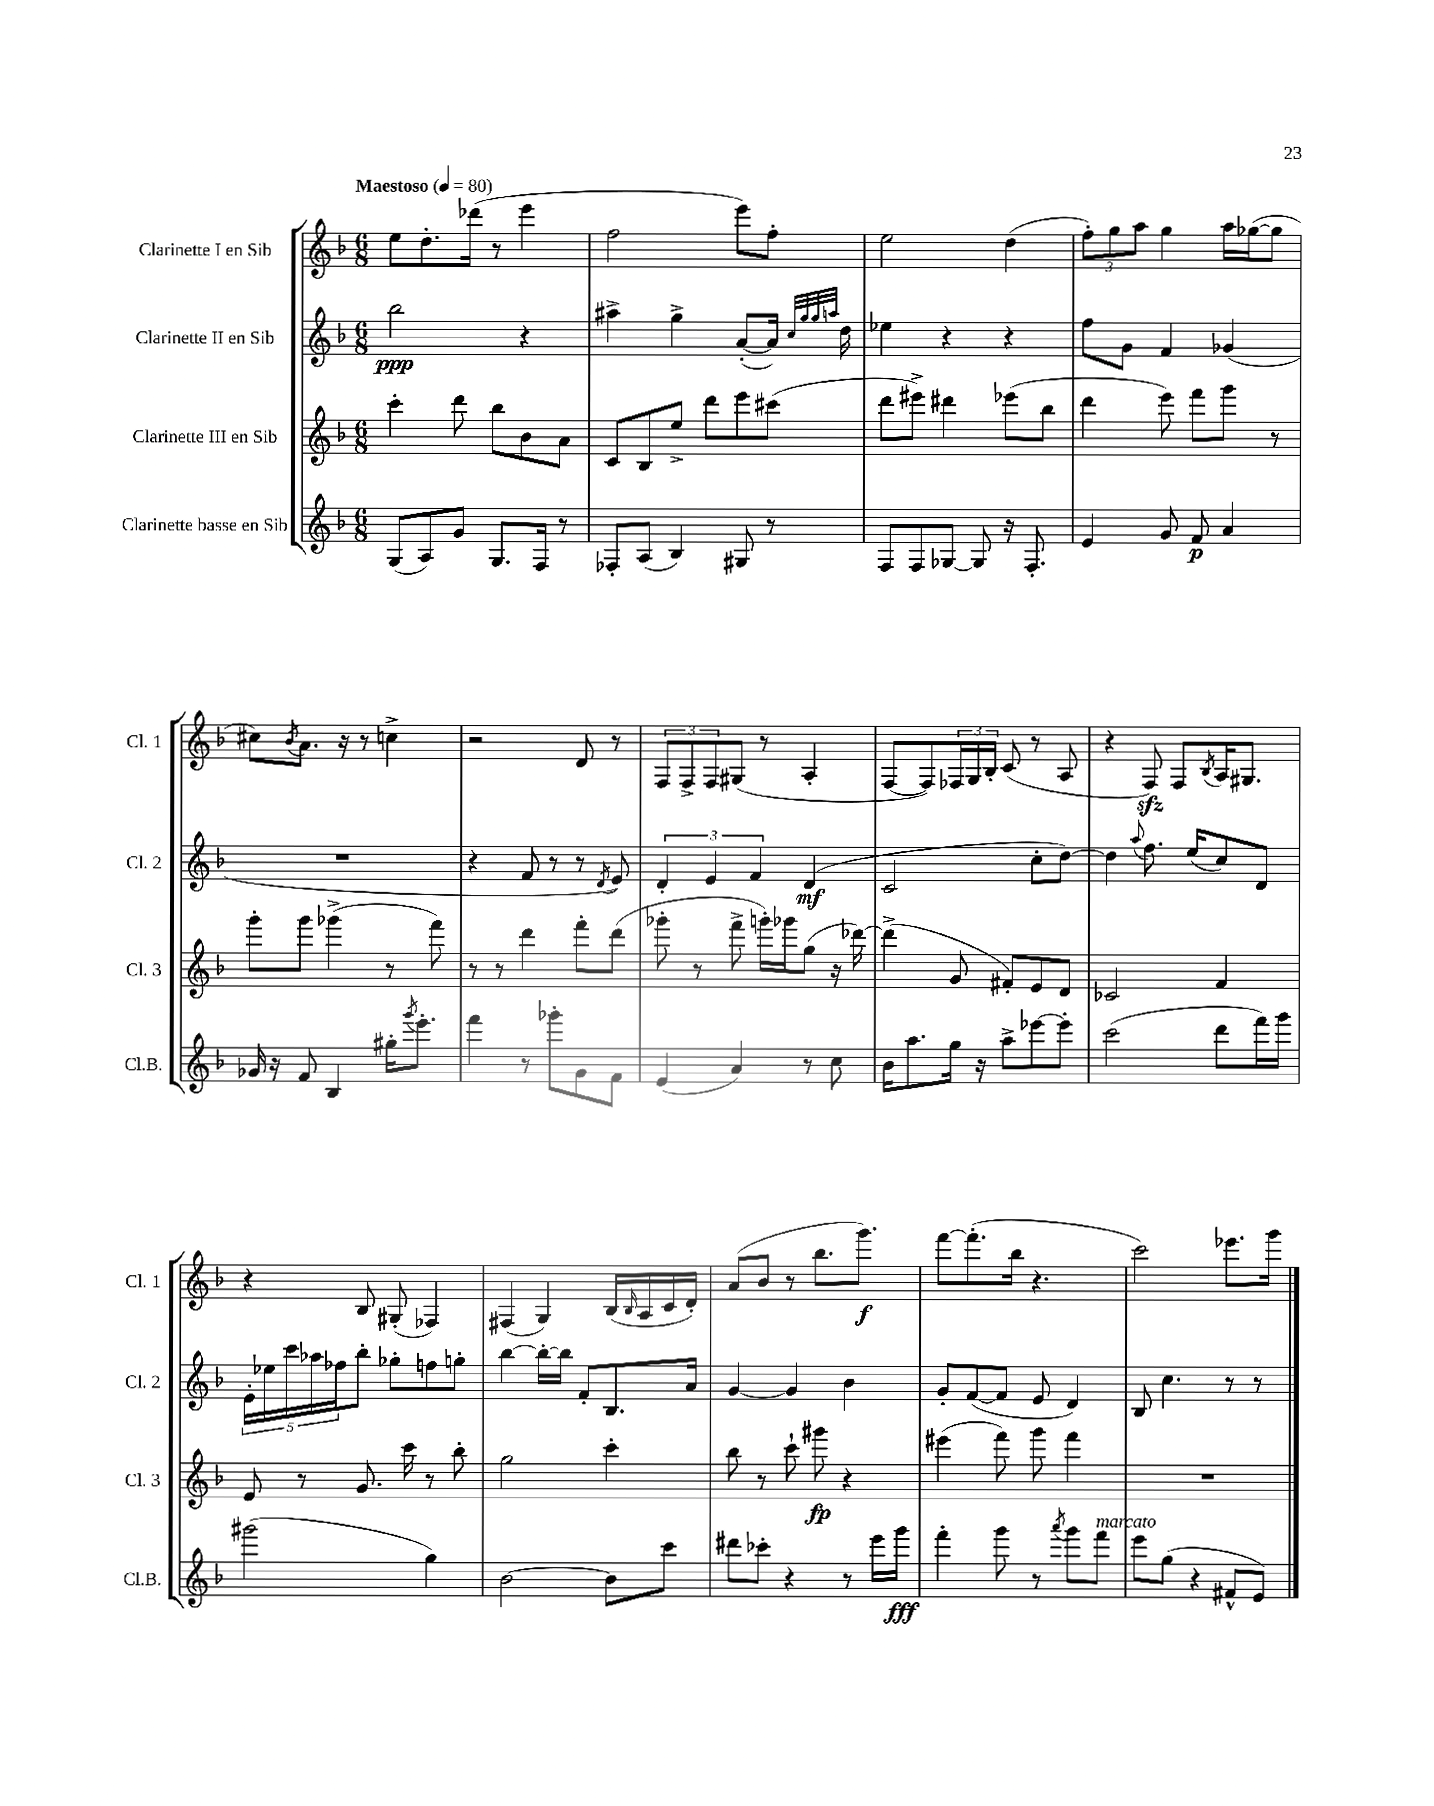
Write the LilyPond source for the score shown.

<<
\new StaffGroup <<
\new Staff = "s0" \with { instrumentName = "Clarinette I en Sib" shortInstrumentName = "Cl. 1" } {
    \clef treble \key f \major \numericTimeSignature \time 6/8 \tempo "Maestoso" 4 = 80
    e''8 d''8.-. des'''16( r8 e'''4 |
    f''2 e'''8) f''8-. |
    e''2 d''4( |
    \tuplet 3/2 { f''8-.) g''8 a''8 } g''4 a''16 ges''16~( ges''8 |
    cis''8) \acciaccatura { bes'8 } a'8. r16 r8 c''4-> |
    r2 d'8 r8 |
    \tuplet 3/2 { f8 f8-> f8 } gis8( r8 a4-. |
    f8~ f8) \tuplet 3/2 { fes16 g16 bes16-. } c'8( r8 a8 |
    r4 f8\sfz) f8 \acciaccatura { bes8 } a16 gis8. |
    r4 bes8 gis8-.( fes4) |
    fis4( g4) bes16( \grace { bes16 } a16 c'16 d'16-.) |
    a'8( bes'8 r8 bes''8. g'''8.\f) |
    f'''8~ f'''8.-.( bes''16 r4. |
    c'''2) ees'''8. g'''16 \bar "|." |
}
\new Staff = "s1" \with { instrumentName = "Clarinette II en Sib" shortInstrumentName = "Cl. 2" } {
    \clef treble \key f \major \numericTimeSignature \time 6/8
    bes''2\ppp r4 |
    ais''4-> g''4-> a'8~-.( a'16) \grace { c''32 g''32 g''32 a''32 } d''16 |
    ees''4 r4 r4 |
    f''8 g'8 f'4 ges'4( |
    R2. |
    r4 f'8 r8 r8 \acciaccatura { d'8 } e'8) |
    \tuplet 3/2 { d'4-. e'4 f'4 } d'4\mf( |
    c'2 c''8-. d''8~) |
    d''4 \appoggiatura { a''8 } f''8. e''16( c''8) d'8 |
    \tuplet 5/4 { e'16-. ees''16 c'''16 aes''16 fes''16 } bes''8-. ges''8-. f''8 g''8-. |
    bes''4~ bes''16~-. bes''16 f'8-. bes8. a'16 |
    g'4~ g'4 bes'4 |
    g'8-. f'8~( f'8 e'8 d'4) |
    bes8 c''4. r8 r8 \bar "|." |
}
\new Staff = "s2" \with { instrumentName = "Clarinette III en Sib" shortInstrumentName = "Cl. 3" } {
    \clef treble \key f \major \numericTimeSignature \time 6/8
    c'''4-. d'''8 bes''8 bes'8 a'8 |
    c'8 bes8 e''8-> d'''8 e'''8 cis'''8( |
    d'''8 eis'''8->) dis'''4 ees'''8( bes''8 |
    d'''4 e'''8) f'''8 g'''8 r8 |
    g'''8-. g'''8 ges'''4->( r8 f'''8) |
    r8 r8 d'''4 f'''8-. d'''8( |
    ges'''8-. r8 f'''8-> g'''16-.) ges'''16 g''8( r16 des'''16~) |
    des'''4->( g'8 fis'8-.) e'8 d'8 |
    ces'2 f'4 |
    e'8 r8 g'8. c'''16 r8 bes''8-. |
    g''2 c'''4-. |
    bes''8 r8 c'''8-! gis'''8\fp r4 |
    eis'''4( f'''8) g'''8 f'''4 |
    R2. \bar "|." |
}
\new Staff = "s3" \with { instrumentName = "Clarinette basse en Sib" shortInstrumentName = "Cl.B." } {
    \clef treble \key f \major \numericTimeSignature \time 6/8
    g8( a8) g'8 g8. f16 r8 |
    fes8-. a8( bes4) gis8 r8 |
    f8 f8 ges8~ ges8 r16 f8.-. |
    e'4 g'8 f'8\p a'4 |
    ges'16 r16 f'8 bes4 gis''16-. \acciaccatura { g'''8 } e'''8.-. |
    f'''4 r8 ges'''8-. g'8 f'8 |
    e'4( a'4) r8 c''8 |
    bes'16 a''8. g''16 r16 a''8-> ees'''8~ ees'''8-. |
    c'''2( d'''8 f'''16) g'''16 |
    gis'''2( g''4) |
    bes'2~ bes'8 c'''8 |
    dis'''8 ces'''8-. r4 r8 e'''16 g'''16\fff |
    f'''4-. g'''8 r8 \acciaccatura { a'''8 } g'''8 f'''8^\markup { \italic "marcato" } |
    e'''8 g''8( r4 fis'8-^ e'8) \bar "|." |
}
>>
>>
\layout { \context { \Score \remove "Bar_number_engraver" } }
